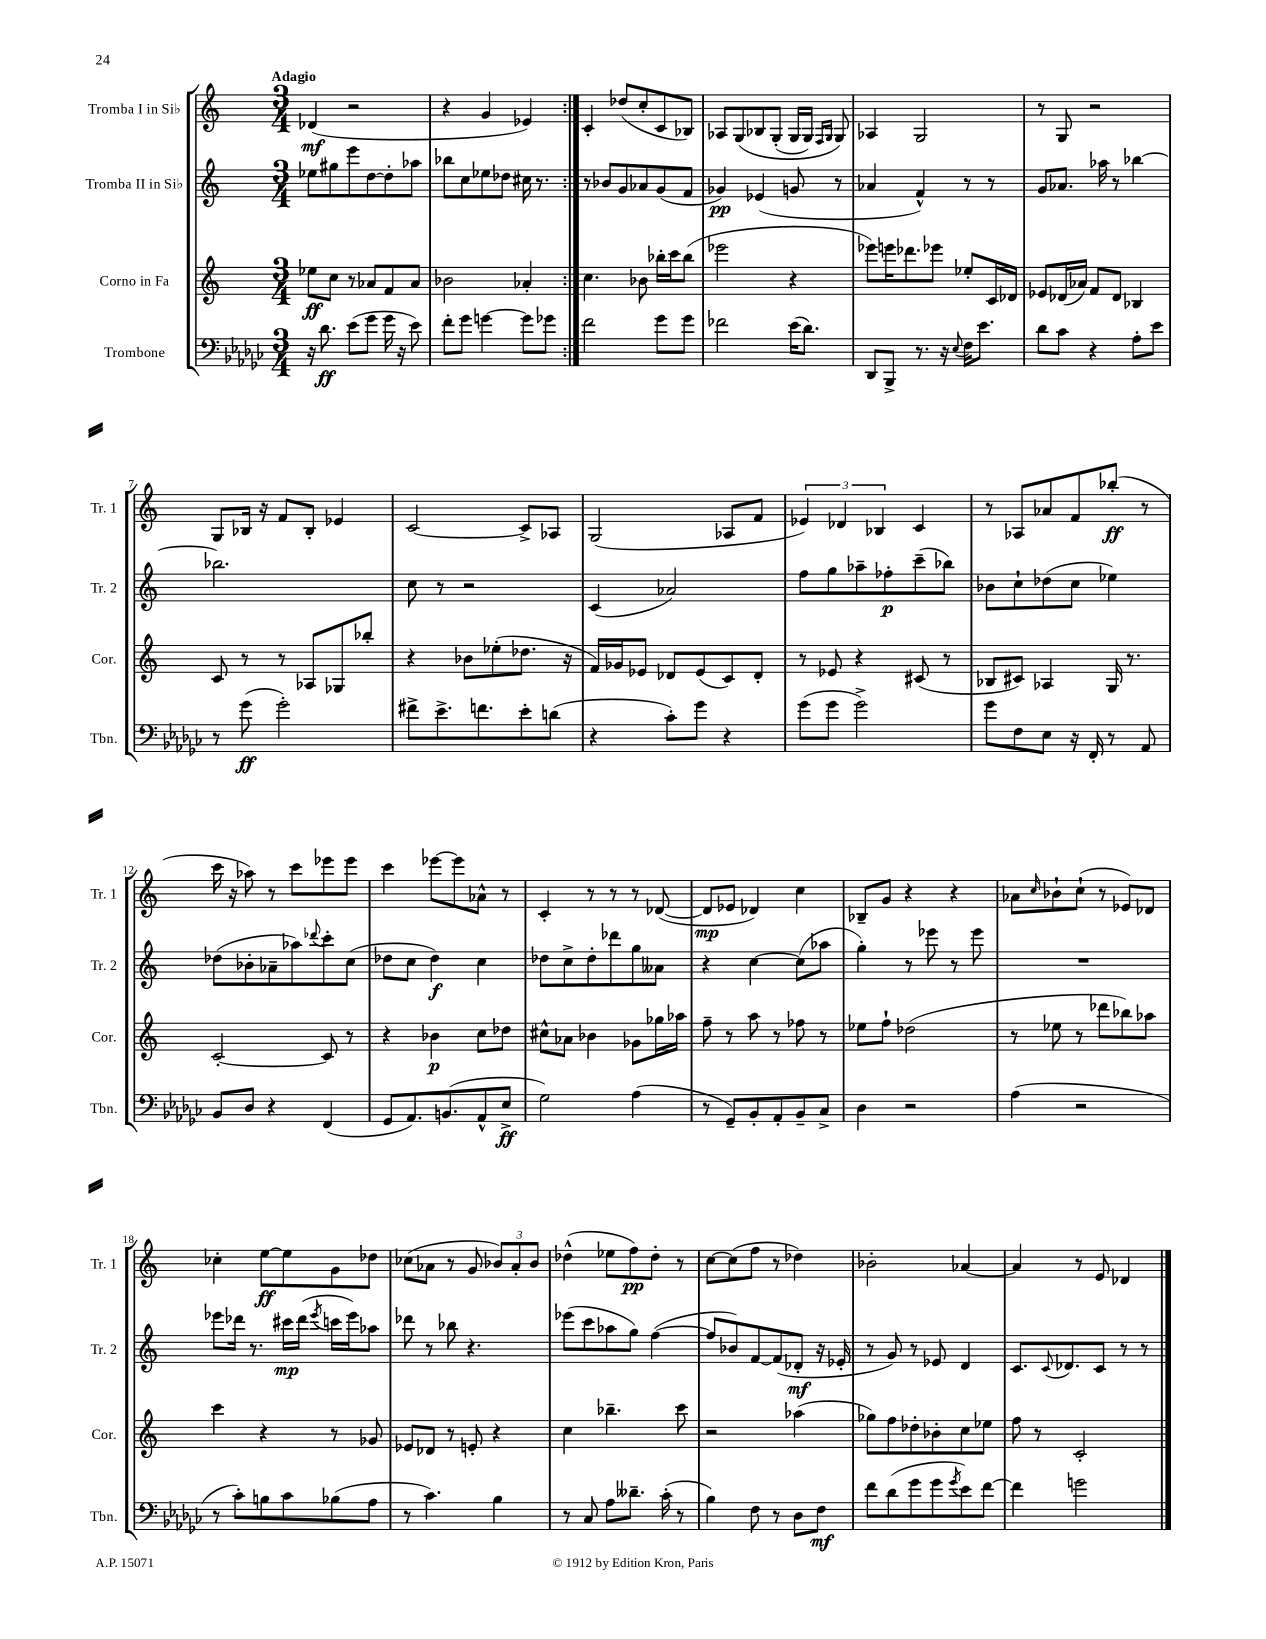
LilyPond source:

<<
\new StaffGroup <<
\new Staff = "s0" \with { instrumentName = "Tromba I in Sib" shortInstrumentName = "Tr. 1" } {
    \clef treble \key c \major \numericTimeSignature \time 3/4 \tempo "Adagio"
    \repeat volta 2 { des'4\mf( r2 |
    r4 g'4 ees'4) | }
    c'4-. des''8( c''8-. c'8 bes8) |
    aes8 g8\( bes8 g8-.( g16 g16) \grace { f16 g16 } g8\) |
    aes4 g2 |
    r8 g8 r2 |
    g8 bes16 r16 f'8 bes8-. ees'4 |
    c'2~ c'8-> aes8 |
    g2( aes8 f'8 |
    \tuplet 3/2 { ees'4) des'4 bes4 } c'4 |
    r8 aes8 aes'8 f'8 bes''8-.\ff( r8 |
    c'''16 r16 aes''8) r8 c'''8 ees'''8 ees'''8 |
    c'''4 ees'''8~ ees'''8 aes'8-^ r8 |
    c'4-. r8 r8 r8 des'8~( |
    des'8\mp ees'8 des'4) c''4 |
    bes8-- g'8 r4 r4 |
    aes'8 \grace { c''16 } bes'8-! c''8-!( r8 ees'8) des'8 |
    ces''4-. e''8~\ff e''8 g'8 des''8 |
    ces''8( aes'8 r8 g'8 \tuplet 3/2 { bes'8) aes'8-. bes'8 } |
    des''4-^( ees''8 f''8\pp) des''8-. r8 |
    c''8~ c''8( f''8 r8 des''4) |
    bes'2-. aes'4~ |
    aes'4 r8 e'8 des'4 \bar "|." |
}
\new Staff = "s1" \with { instrumentName = "Tromba II in Sib" shortInstrumentName = "Tr. 2" } {
    \clef treble \key c \major \numericTimeSignature \time 3/4
    \repeat volta 2 { ees''8 gis''8 e'''8 d''8~ d''8-. aes''8 |
    bes''8 c''8 ees''8 des''8 cis''16 r8. | }
    r8 bes'8 g'8 aes'8 g'8( f'8 |
    ges'4\pp) ees'4( g'8 r8 |
    aes'4 f'4-^) r8 r8 |
    g'8 aes'8. aes''16 r8 bes''4~ |
    bes''2. |
    c''8 r8 r2 |
    c'4( aes'2) |
    f''8 g''8 aes''8-- fes''8-.\p c'''8--( bes''8) |
    bes'8 c''8-! des''8( c''8 ees''4) |
    des''8( bes'8-. aes'8-- aes''8) \appoggiatura { des'''8 } c'''8-. c''8( |
    des''8 c''8 des''4\f) c''4 |
    des''8 c''8-> des''8-. des'''8 g''8 aeses'8 |
    r4 c''4~ c''8( aes''8 |
    g''4-.) r8 ees'''8 r8 ees'''8 |
    R2. |
    ees'''8 des'''16 r8. cis'''16\mp des'''16( \acciaccatura { ees'''8 } c'''16 ees'''16) aes''8 |
    des'''8 r8 bes''8 r4. |
    ees'''8( c'''8 aes''8 g''8) f''4~( |
    f''8 bes'8) f'8~ f'8( des'8-.\mf r16 ees'16-. |
    r8 g'8) r8 ees'8 d'4 |
    c'8. \appoggiatura { c'8 } des'8. c'8 r8 r8 \bar "|." |
}
\new Staff = "s2" \with { instrumentName = "Corno in Fa" shortInstrumentName = "Cor." } {
    \clef treble \key c \major \numericTimeSignature \time 3/4
    \repeat volta 2 { ees''8\ff c''8 r8 aes'8 f'8 aes'8 |
    bes'2 aes'4-. | }
    c''4. bes'8 bes''16-. c'''16 bes''8( |
    ees'''2 r4 |
    ees'''8) e'''16 des'''8. ees'''8 ees''8-. c'16 des'16 |
    ees'8 des'16( aes'16) f'8 des'8 bes4 |
    c'8 r8 r8 aes8 ges8 bes''8-. |
    r4 bes'8 ees''8-.( des''8. r16 |
    f'16) ges'16 ees'8 des'8 ees'8( c'8) des'8-. |
    r8 ees'8 r4 cis'8( r8 |
    bes8 cis'8) aes4 g16 r8. |
    c'2~-. c'8 r8 |
    r4 bes'4\p c''8 des''8 |
    cis''8-^ aes'8 bes'4 ges'8 ges''16 aes''16 |
    f''8-- r8 a''8 r8 fes''8 r8 |
    ees''8 f''8-! des''2( |
    r8 ees''8 r8 des'''8 bes''8) aes''8 |
    c'''4 r4 r8 ges'8 |
    ees'8 des'8 r8 e'8-. r4 |
    c''4 bes''4.-- c'''8 |
    r2 aes''4( |
    ges''8) f''8 des''8-. bes'8-. c''8 ees''8 |
    f''8 r8 c'2-. \bar "|." |
}
\new Staff = "s3" \with { instrumentName = "Trombone" shortInstrumentName = "Tbn." } {
    \clef bass \key ges \major \numericTimeSignature \time 3/4
    \repeat volta 2 { r16 des'8.\ff ees'8( ges'8 ges'16 r16 ees'8) |
    f'8-. ges'8 g'4~ g'8 ges'8 | }
    f'2 ges'8 ges'8 |
    fes'2 ees'16( des'8.) |
    des,8 bes,,8-> r8. r16 \appoggiatura { ees8 } f16 ees'8. |
    des'8 ces'8 r4 aes8-. ees'8 |
    r8 ges'8\ff( ges'2-.) |
    fis'8-> ees'8.-> f'8. ees'8-. d'8( |
    r4 ces'8-.) ges'8 r4 |
    ges'8( ges'8 ges'2->) |
    ges'8 f8 ees8 r16 f,16-. r8 aes,8 |
    bes,8 des8 r4 f,4( |
    ges,8 aes,8.) b,8.( aes,8-^ ees8->\ff |
    ges2) aes4( |
    r8 ges,8--) bes,8-. aes,8-. bes,8-- ces8-> |
    des4 r2 |
    aes4( r2 |
    r8 ces'8-.) b8 ces'8 bes8( aes8 |
    r8 ces'4.) bes4 |
    r8 ces8 aes8 deses'8.-- ces'16-.( r8 |
    bes4) f8 r8 des8 f8\mf |
    f'8 des'8( ges'8 ges'8 \acciaccatura { ges'8 } ees'8) f'8~ |
    f'4 g'2 \bar "|." |
}
>>
>>
